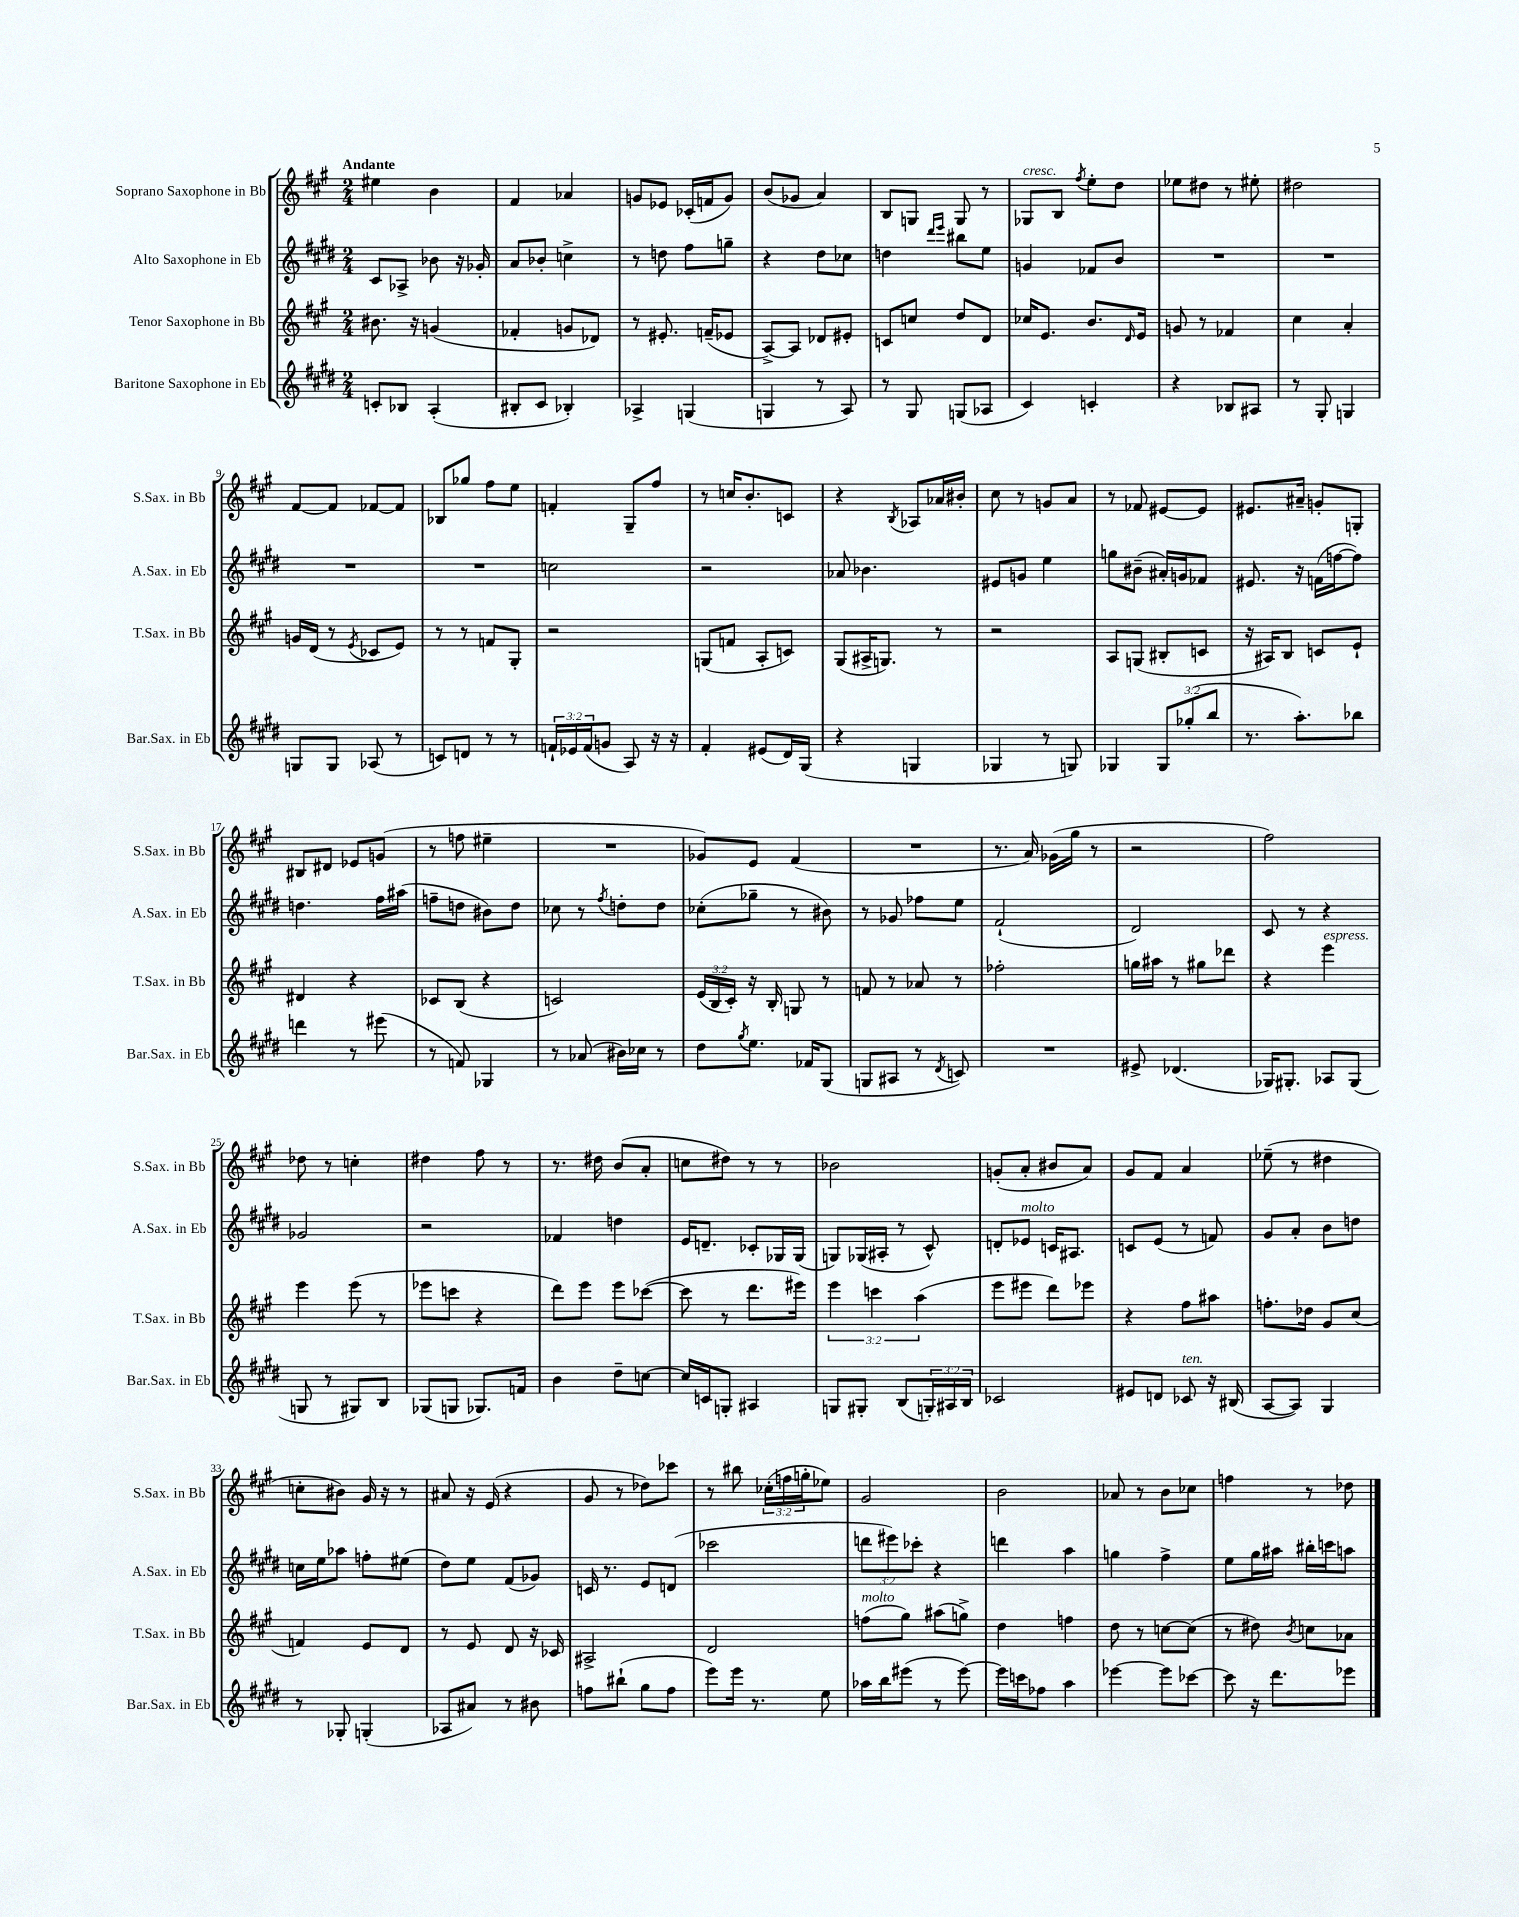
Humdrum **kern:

**kern	**kern	**kern	**kern
*part4	*part3	*part2	*part1
*staff4	*staff3	*staff2	*staff1
*I"Baritone Saxophone in Eb	*I"Tenor Saxophone in Bb	*I"Alto Saxophone in Eb	*I"Soprano Saxophone in Bb
*I'Bar.Sax. in Eb	*I'T.Sax. in Bb	*I'A.Sax. in Eb	*I'S.Sax. in Bb
*clefG2	*clefG2	*clefG2	*clefG2
*k[f#c#g#d#]	*k[f#c#g#]	*k[f#c#g#d#]	*k[f#c#g#]
*M2/4	*M2/4	*M2/4	*M2/4
=1	=1	=1	=1
!	!	!	!LO:TX:a:B:t=Andante
8cn'/L	8.b#X\	8c#/L	4ee#X\
8B-X/J	.	8A-X^/J	.
.	16r	.	.
(4A'/	(4gn/	8b-X\	4b\
.	.	16r	.
.	.	16g-X'/	.
=2	=2	=2	=2
8B#X'/L	4f-X'/	8a/L	4f#/
8c#/J	.	8b-X'/J	.
4B-X'/)	8gn/L	4ccn^\	4a-X/
.	8d-X/J)	.	.
=3	=3	=3	=3
4A-X^/	8r	8r	8gn/L
.	8.e#X'/	8ddn\	8e-X/J
(4Gn/	.	8ff#\L	(16c-X'/LL
.	(16fn~/KL	.	16fn/J
.	8e-X/J	8ggn~\J	8g/J)
=4	=4	=4	=4
4Gn/	[8A^/L)	4r	(8b/L
.	8A/J]	.	8g-X/J
8r	8d-X/L	8dd#\L	4a/)
8A/)	8e#X'/J	8cc-X\J	.
=5	=5	=5	=5
8r	8cn/L	4ddn\	8B/L
8G#/	8ccn/J	.	8Gn/J
.	.	16qqddd#/LL	.
.	.	16qqeee/JJ	.
(8Gn/L	8dd/L	8bb#X\L	8G/
8A-X/J	8d/J	8ee\J	8r
=6	=6	=6	=6
!	!	!	!LO:TX:a:i:t=cresc.
4c#/)	16cc-X/KL	4gn/	8G-X/L
.	8.e/J	.	.
.	.	.	8B/J
.	.	.	8qff#/
4cn'/	8.b/L	8f-X/L	8ee'\L
.	.	8b/J	8dd\J
.	16qqd/	.	.
.	16e/Jk	.	.
=7	=7	=7	=7
4r	8gn/	2r	8ee-X\L
.	8r	.	8dd#X\J
8B-X/L	4f-X/	.	8r
8A#X/J	.	.	8ee#X'\
=8	=8	=8	=8
8r	4cc#\	2r	2dd#X\
8G#'/	.	.	.
4Gn/	4a'/	.	.
!!LO:LB:g=z
=9	=9	=9	=9
8Gn/L	16gn/LL	2r	[8f#/L
.	(16d/JJ	.	.
8G/J	8r	.	8f#/J]
.	8qe/	.	.
(8A-X/	8c-X/L	.	[8f-X/L
8r	8e/J)	.	8f-/J]
=10	=10	=10	=10
8cn/L)	8r	2r	8B-X/L
8dn/J	8r	.	8gg-X/J
8r	8fn/L	.	8ff#\L
8r	8G#'/J	.	8ee\J
=11	=11	=11	=11
24fn`/LL	2r	2ccn\	4fn'/
24e-X/	.	.	.
(24f/J	.	.	.
8gn/J	.	.	.
8A/)	.	.	8G#~/L
16r	.	.	8ff#/J
16r	.	.	.
=12	=12	=12	=12
4f#'/	(8Gn/L	2r	8r
.	8fn/J	.	16ccn/KL
.	.	.	8.b'/
(8e#X/L	8A'/L	.	.
16d#/L)	8cn/J)	.	8cn/J
(16G#/JJ	.	.	.
=13	=13	=13	=13
4r	(8G#/L	8a-X/	4r
.	16A#X^/K	4.b-X\	.
.	8.Gn/J)	.	.
.	.	.	8qB/
4Gn/	.	.	8A-X/L
.	8r	.	16a-X/L
.	.	.	16b#X'/JJ
=14	=14	=14	=14
4G-X/	2r	8e#X/L	8cc#\
.	.	8gn/J	8r
8r	.	4ee\	8gn/L
8Gn/)	.	.	8a/J
=15	=15	=15	=15
4G-X/	8A/L	8ggn\L	8r
.	(8Gn/J	(8b#X~\J	8f-X/
12G-/L	8B#X'/L	16a#X'/LL)	[8e#X/L
.	.	16gn/J	.
(12gg-X'/	.	.	.
.	8cn/J	8f-X/J	8e#/J]
12bb/J	.	.	.
=16	=16	=16	=16
8.r	16r	8.e#X/	8.e#X/L
.	16A#X/KL)	.	.
.	8B/J	.	.
8.aa'\L)	.	16r	16a#X~/Jk
.	8cn/L	(16fn\LL	8gn'/L
.	.	[16ffn\J	.
8bb-X\J	8e`/J	8ff\J])	8Gn'/J
!!LO:LB:g=z
=17	=17	=17	=17
4dddn\	4d#X/	4.ddn\	8B#X/L
.	.	.	8d#X/J
8r	4r	.	8e-X/L
(8eee#X\	.	16ff#\LL	(8gn/J
.	.	(16aa#X\JJ	.
=18	=18	=18	=18
8r	8c-X/L	8ffn~\L	8r
8fn/)	(8B/J	8ddn\J	8ffn\
4G-X/	4r	8b#X\L)	4ee#X~\
.	.	8dd\J	.
=19	=19	=19	=19
8r	2cn/)	8cc-X\	2r
(8a-X/	.	8r	.
.	.	8qff#/	.
16b#X\LL)	.	8ddn'\L	.
16cc-X\JJ	.	.	.
8r	.	8dd\J	.
=20	=20	=20	=20
8dd#\L	(24e/LL	(8cc-X'\L	8g-X/L)
.	24B/	.	.
.	24c#'/JJ)	.	.
8qgg#/	.	.	.
8.ee\J	16r	8gg-X~\J	8e/J
.	16B'/	.	.
.	8Gn/	8r	(4f#/
16f-X/KL	.	.	.
(8G#/J	8r	8b#X\)	.
=21	=21	=21	=21
8Gn/L	8fn/	8r	2r
8A#X/J	8r	8g-X/	.
8r	8a-X/	8ff-X\L	.
8qd#/	.	.	.
8cn/)	8r	8ee\J	.
=22	=22	=22	=22
2r	2ff-X'\	(2f#`/	8.r
.	.	.	16a/)
.	.	.	(16g-X\LL
.	.	.	16gg#\JJ
.	.	.	8r
=23	=23	=23	=23
8e#X^/	16ggn\LL	2d#/)	2r
.	16aa#X\JJ	.	.
(4.d-X/	8r	.	.
.	8gg#X\L	.	.
.	8ddd-X\J	.	.
=24	=24	=24	=24
16G-X/KL)	4r	8c#/	2ff#\)
8.G#X'/J	.	.	.
.	.	8r	.
!	!LO:TX:a:i:t=espress.	!	!
8A-X/L	4eee\	4r	.
(8G#/J	.	.	.
!!LO:LB:g=z
=25	=25	=25	=25
8Gn/	4eee\	2g-X/	8dd-X\
8r	.	.	8r
8G#X/L)	(8eee\	.	4ccn'\
8B/J	8r	.	.
=26	=26	=26	=26
(8G-X/L	8eee-X\L	2r	4dd#X\
8Gn/J	8cccn\J	.	.
8.G-X/L)	4r	.	8ff#\
.	.	.	8r
16fn/Jk	.	.	.
=27	=27	=27	=27
4b\	8ddd\L)	4f-X/	8.r
.	8eee\J	.	.
.	.	.	16dd#X\
8dd#~\L	8eee\L	4ddn\	(8b/L
[8ccn\J	([8ccc-X\J	.	8a'/J
=28	=28	=28	=28
16cc/LL]	8ccc-\]	16e/KL	8ccn\L
16cn/J	.	8.dn~/J	.
8Gn'/J	8r	.	8dd#X\J)
4A#X/	8.ddd\L	8c-X'/L	8r
.	.	16G-X/L	8r
.	16eee#X\Jk)	(16G-/JJ	.
=29	=29	=29	=29
8Gn/L	6eee\	8Gn/L)	2b-X\
8G#X'/J	.	(16G-X/L	.
.	6cccn\	.	.
.	.	16A#X'/JJ	.
(8B/L	.	8r	.
.	(6aa\	.	.
24Gn'/L)	.	8c#^^/)	.
24A#X/	.	.	.
24B/JJ	.	.	.
=30	=30	=30	=30
2c-X/	8eee\L	8dn'/L	(8gn'/L
!	!	!LO:TX:a:i:t=molto	!
.	8eee#X\J	8e-X/J	8a'/J
.	8ddd\L)	16cn/KL	8b#X/L
.	.	8.A#X/J	.
.	8eee-X\J	.	8a/J)
=31	=31	=31	=31
8e#X/L	4r	8cn/L	8g#/L
8dn/J	.	(8e/J	8f#/J
!LO:TX:a:i:t=ten.	!	!	!
8c-X/	8ff#\L	8r	4a/
16r	8aa#X\J	8fn/)	.
(16B#X/	.	.	.
=32	=32	=32	=32
[8A/L	8.ffn'\L	8g#/L	(8ee-X~\
8A/J])	.	8a'/J	8r
.	16dd-X\Jk	.	.
4G#/	8g#/L	8b\L	4dd#X\
.	(8cc#/J	8ddn\J	.
!!LO:LB:g=z
=33	=33	=33	=33
8r	4fn/)	16ccn\LL	8ccn'\L
.	.	16ee\J	.
8G-X'/	.	8aa-X\J	8b#X\J)
(4Gn'/	8e/L	8ffn'\L	16g#/
.	.	.	16r
.	8d/J	(8ee#X\J	8r
=34	=34	=34	=34
8A-X/L	8r	8dd#\L)	8a#X/
8a#X/J)	8e/	8ee\J	16r
.	.	.	(16e/
8r	8d/	(8f#/L	4r
8b#X\	16r	8g-X/J)	.
.	16c-X/	.	.
=35	=35	=35	=35
8ffn\L	2A#X^/	16cn/	8g#/
.	.	8.r	.
(8bb#X`\J	.	.	8r
8gg#\L	.	8e/L	8dd-X\L)
8ff\J	.	(8dn/J	8ccc-X\J
=36	=36	=36	=36
8eee\L)	2d/	2ccc-X\	8r
16eee\Jk	.	.	8bb#X\
8.r	.	.	.
.	.	.	(24cc-X'\LL
.	.	.	24ffn\
.	.	.	24ggn'\J
8ee\	.	.	8ee-X\J)
=37	=37	=37	=37
!	!LO:TX:a:i:t=molto	!	!
16aa-X\LL	(8ffn\L	12dddn\L	2g#/
16bb\J	.	.	.
.	.	12eee#X\)	.
(8eee#X\J	8gg#\J)	.	.
.	.	12ccc-X'\J	.
8r	(8aa#X\L	4r	.
[8eee#\)	8ggn^\J)	.	.
=38	=38	=38	=38
16eee#\LL]	4dd\	4dddn\	2b\
16cccn\J	.	.	.
8ff-X\J	.	.	.
4aa\	4ffn\	4aa\	.
=39	=39	=39	=39
[4eee-X\	8dd\	4ggn\	8a-X/
.	8r	.	8r
8eee-\L]	[8ccn\L	4ff#^\	8b\L
[8ccc-X\J	(8cc\J]	.	8cc-X\J
=40	=40	=40	=40
8ccc-\]	8r	8ee\L	4ffn\
16r	8dd#X\)	16gg#\L	.
8.ddd#\L	.	16aa#X\JJ	.
.	8qb/	.	.
.	8ccn\L	16bb#X'\LL	8r
.	.	16cccn\J	.
8eee-X\J	8a-X\J	8aan\J	8dd-X\
==	==	==	==
*-	*-	*-	*-
